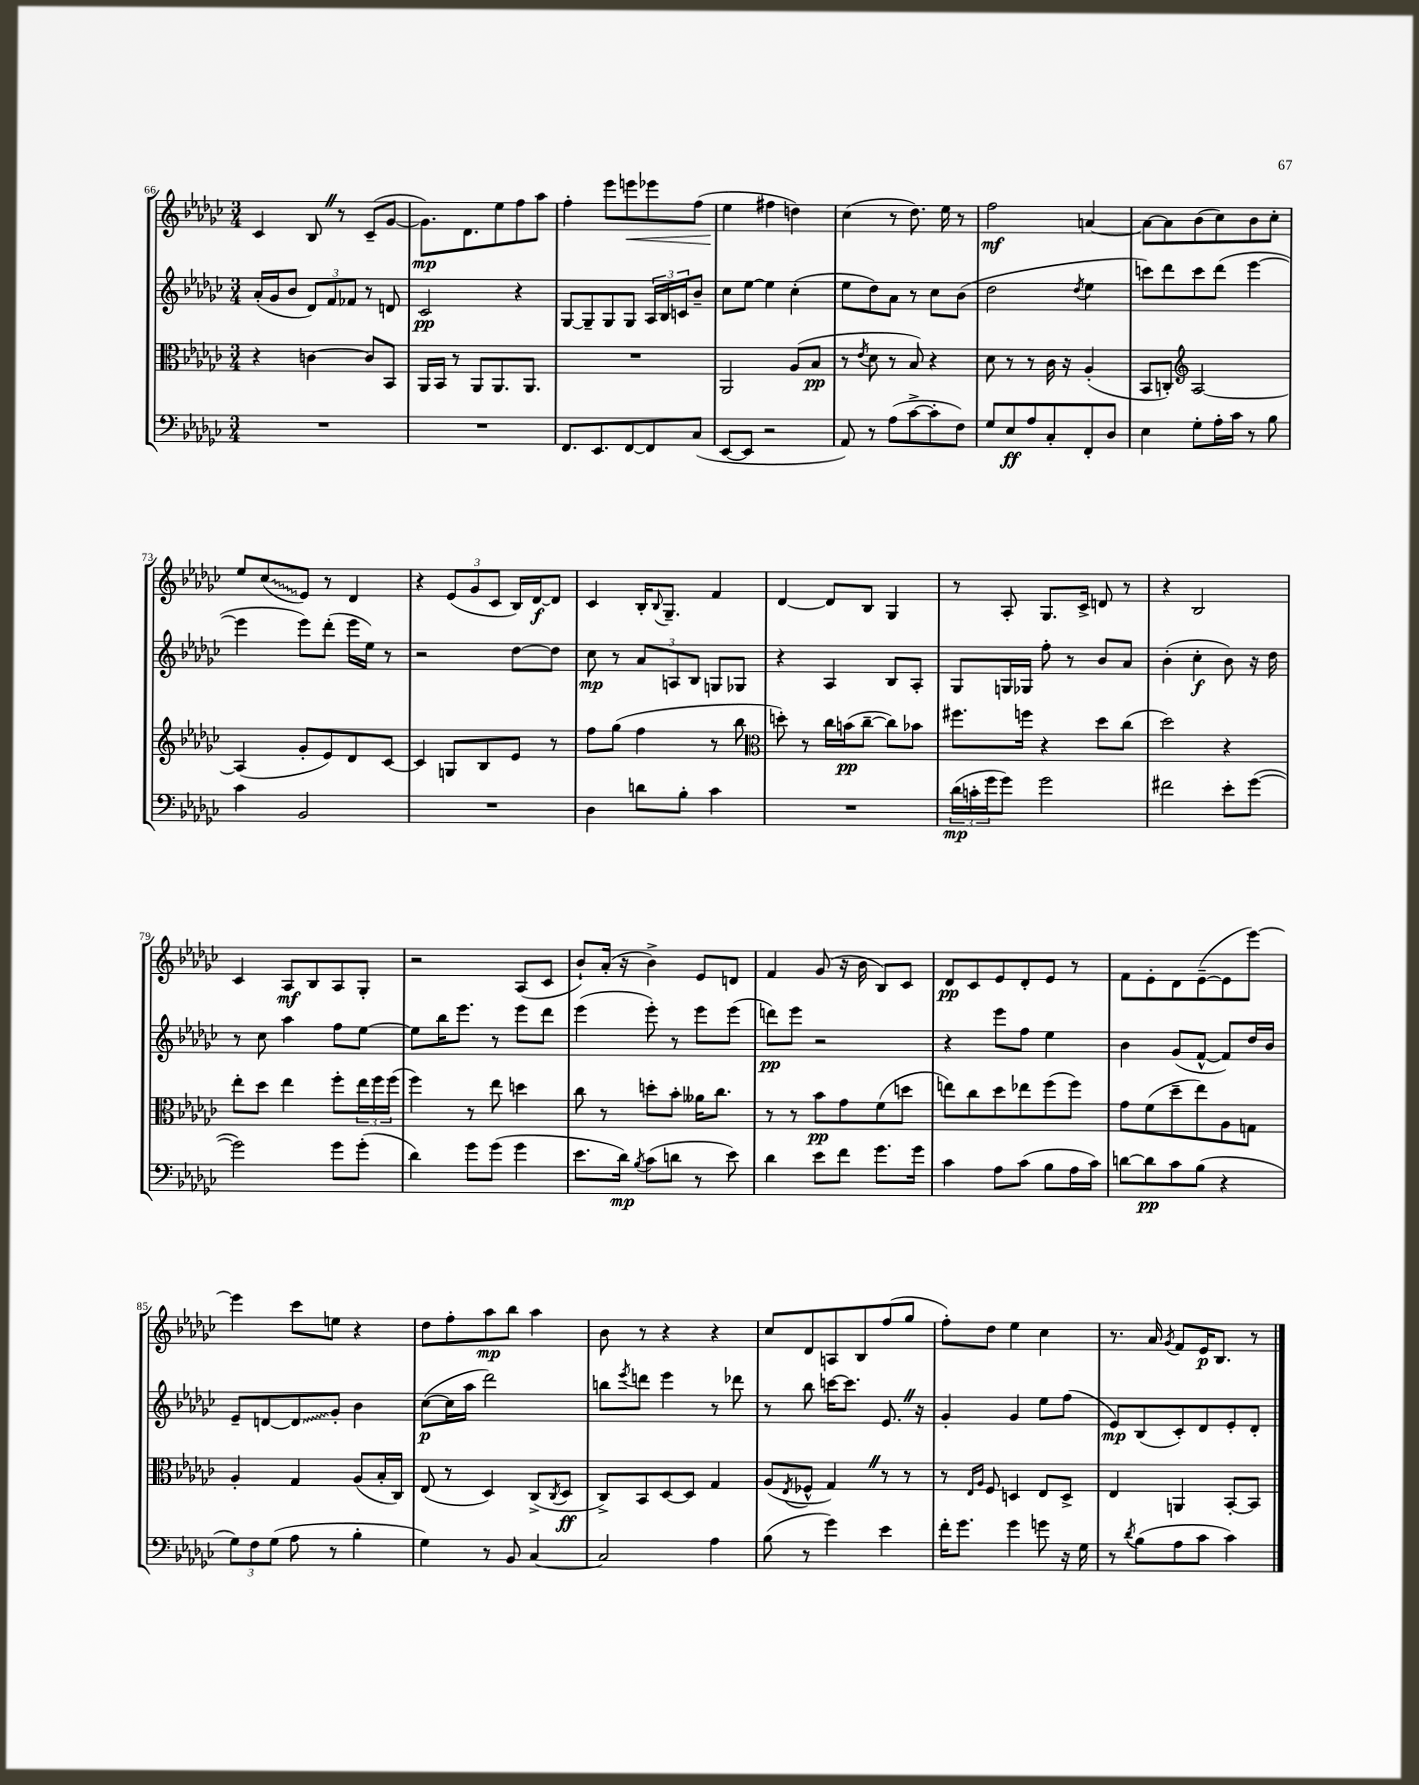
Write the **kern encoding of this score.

**kern	**kern	**kern	**kern
*staff4	*staff3	*staff2	*staff1
*clefF4	*clefC3	*clefG2	*clefG2
*k[b-e-a-d-g-c-]	*k[b-e-a-d-g-c-]	*k[b-e-a-d-g-c-]	*k[b-e-a-d-g-c-]
*M3/4	*M3/4	*M3/4	*M3/4
2.r	4r	(16a-'/LL	4c-/
.	.	16g-/J	.
.	.	8b-/J	.
.	[4c\	12d-/L)	8B-/
.	.	12f/	.
.	.	.	8r
.	.	12f-/J	.
.	8c/]L	8r	(8c-~/L
.	8BB-/J	8d/	[8g-/J
=	=	=	=
2.r	16AA-/LL	2c-/	8.g-\]L)
.	16BB-/JJ	.	.
.	8r	.	.
.	.	.	8.d-\
.	8AA-/L	.	.
.	8.AA-/	.	8ee-\
.	.	4r	8ff\
.	8.AA-/J	.	.
.	.	.	8aa-\J
=	=	=	=
8.FF/L	2.r	[8G-/L	4ff'\
.	.	8G-~/]	.
8.EE-/	.	.	.
.	.	8G-/	8eee-\L
[8FF/	.	8G-/J	8eee\
8FF/]	.	24A-/LL	8eee-\
.	.	24B-/	.
.	.	24c/J	.
(8C-/J	.	8b-~/J	(8ff\J
=	=	=	=
[8EE-/L	2AA-/	8cc-\L	4ee-\
8EE-/]J	.	[8ee-\J	.
2r	.	4ee-\]	4ff#\
.	(8A-/L	(4cc-'\	4dd\)
.	8B-/J	.	.
=	=	=	=
8AA-/)	8r	8ee-\L	(4cc-\
.	8qe-/	.	.
8r	8d-\	8dd-\)	.
(8A-\L	8r	8a-\J	8r
[8c-^\	8B-/)	8r	8.dd-\)
8c-'\]	4r	8cc-\L	.
.	.	.	16ee-\
8F\J)	.	(8b-\J	8r
=	=	=	=
8G-/L	8d-\	2dd-\	2ff\
8E-/	8r	.	.
8A-/	8r	.	.
8C-'/	16c-\	.	.
.	16r	.	.
.	.	8qdd-/	.
8FF'/	(4A-'/	4ee-\	[4a/
8D-/J	.	.	.
=	=	=	=
4E-\	8BB-/L	8ccc\L)	8a\_L
.	8C'/J)	8ddd-\	8a\]
*	*clefG2	*	*
8G-'\L	[2A-/	8ccc\	(8b-\
16A-'\L	.	(8ddd-\J	8cc-\)
16c-\JJ	.	.	.
8r	.	[4eee-\	8b-\
8B-\	.	.	8cc-'\J
=	=	=	=
4c-\	(4A-/]	4eee-\]	8ee-/L
.	.	.	(8cc-/
2BB-/	8g-'/L	8eee-\L)	8e-/J)
.	8e-/)	(8ddd-'\J	8r
.	8d-/	16eee-\LL	4d-/
.	.	16ee-\JJ)	.
.	[8c-/J	8r	.
=	=	=	=
2.r	4c-/]	2r	4r
.	8G/L	.	(12e-/L
.	.	.	12g-/
.	8B-/	.	.
.	.	.	12c-/J
.	8e-/J	[8dd-\L	16B-/LL)
.	.	.	[16d-/J
.	8r	8dd-\]J	8d-/]J
=	=	=	=
4D-\	8ff\L	8cc-\	4c-/
.	(8gg-\J	8r	.
8d\L	4ff\	12a-/L	16B-'/LK
.	.	.	8qqB-/
.	.	.	8.G-~/J
.	.	12A/	.
8B-'\J	.	.	.
.	.	12B-/J	.
4c-\	8r	8G/L	4f/
.	8bb-\	8G-/J	.
=	=	=	=
*	*clefC3	*	*
2.r	8dd'\)	4r	[4d-/
.	8r	.	.
.	16cc-\LL	4A-/	8d-/]L
.	(16b\J	.	.
.	[8cc-~\J	.	8B-/J
.	8cc-\]L)	8B-/L	4G-/
.	8b-\J	8A-'/J	.
=	=	=	=
(24d-\LL	8.ff#\L	8G-/L	8r
24c'\	.	.	.
24g-\J	.	.	.
8g-\J)	.	16G/L	8A-'/
.	16ff\Jk	16G-/JJ	.
2g-\	4r	8ff'\	8.G-/L
.	.	8r	.
.	.	.	16c-^/Jk
.	8dd-\L	8b-/L	8d/
.	(8cc-\J	8a-/J	8r
=	=	=	=
2f#\	2dd-\)	(4b-'\	4r
.	.	4cc-'\	2B-/
8e-'\L	4r	8b-\)	.
([8g-\J	.	16r	.
.	.	16dd-\	.
=	=	=	=
2g-\])	8ee-'\L	8r	4c-/
.	8dd-\J	8cc-\	.
.	4ee-\	4aa-\	8A-/L
.	.	.	8B-/
8g-\L	8ff'\L	8ff\L	8A-/
(8g-'\J	24ee-\L	[8ee-\J	8G-'/J
.	24ff\	.	.
.	(24ff\JJ	.	.
=	=	=	=
4d-\)	4ff\)	8ee-\]L	2r
.	.	16bb-\K	.
.	.	8.eee-\J	.
8g-\L	8r	.	.
(8g-\J	8ee-\	8r	.
4g-\	4dd\	8eee-\L	(8A-/L
.	.	8ddd-\J	8c-/J
=	=	=	=
8.e-\L	8cc-\	(4eee-\	8b-`/L)
.	8r	.	(16a-'/Jk
16d-\Jk)	.	.	16r
8qB-/	.	.	.
(8c-\L	8dd'\L	8eee-'\)	4b-^\)
8d\J	8b-'\J	8r	.
8r	16a--\LK	8eee-\L	8e-/L
.	8.cc-\J	.	.
8e-\)	.	(8eee-\J	8d/J
=	=	=	=
4d-\	8r	8ddd\L)	4f/
.	8r	8eee-\J	.
8e-\L	8b-\L	2r	(8g-/
8f\J	8g-\	.	16r
.	.	.	16b-\
8.g-\L	(8f\	.	8B-/L)
.	8dd\J	.	8c-/J
16g-\Jk	.	.	.
=	=	=	=
4c-\	8ee\L)	4r	8d-/L
.	8cc-\	.	8c-/
8A-\L	8dd-\	8eee-\L	8e-/
(8c-\J	8ee-\	8ff\J	8d-'/
8B-\L	(8ff\	4ee-\	8e-/J
16A-\L	8ff\J)	.	8r
16c-\JJ)	.	.	.
=	=	=	=
[8d\L	8g-\L	4b-\	8f\L
8d\]	(8f\	.	8e-'\
8c-\	8dd-~\	(8g-/L	8d-\
(8B-\J	8ee-\)	[8f^^/J	([8e-~\
4r	8A-\	8f/]L)	8e-\]
.	8G\J	16dd-/L	[8eee-\J)
.	.	16b-/JJ	.
=	=	=	=
12G-\L)	4A-'/	8e-~/L	4eee-\]
12F\	.	.	.
.	.	[8d/	.
(12G-\J	.	.	.
8A-\	4G-/	8d/]	8ccc-\L
8r	.	8g-'/J	8ee\J
4B-'\	(8A-/L	4b-\	4r
.	16B-'/L	.	.
.	16C-/JJ)	.	.
=	=	=	=
4G-\)	(8E-/	([8cc-\L	8dd-\L
.	8r	16cc-\]L	8ff'\
.	.	16aa-\JJ	.
8r	4D-/)	2ddd-\)	8aa-\
8BB-/	.	.	8bb-\J
[4C-/	(8C-^/L	.	4aa-\
.	8qC-/	.	.
.	8D-/J	.	.
=	=	=	=
2C-/]	8C-^/L)	8bb\L	8b-\
.	.	8qeee-/	.
.	8BB-/	8ddd\J	8r
.	[8D-/	4eee-\	4r
.	8D-/]J	.	.
4A-\	4G-/	8r	4r
.	.	8ddd-\	.
=	=	=	=
(8B-\	(8A-/L	8r	8cc-/L
.	8qE-/	.	.
8r	8F-^^/J	8bb-\	8d-/
4g-\)	4G-/)	[16ccc\LK	8A/
.	.	8.ccc\]J	.
.	.	.	8B-/
4e-\	8r	8.e-/	(8ff/
.	8r	.	8gg-/J
.	.	16r	.
=	=	=	=
16f'\LK	8r	4g-'/	8ff'\L)
8.g-\J	.	.	.
.	16qqE-/LL	.	.
.	16qqA-/JJ	.	.
.	8F/	.	8dd-\J
4g-\	4D/	4g-/	4ee-\
8g\	8E-/L	8ee-\L	4cc-\
16r	8D^/J	(8ff\J	.
16G-\	.	.	.
=	=	=	=
8r	4E-/	8e-/L)	8.r
8qd-/	.	.	.
(8B-\L	.	(8B-/	.
.	.	.	16a-/
.	.	.	8qg-/
8A-\	4AA/	8c-'/)	8f/L
8c-\J	.	8d-/	16e-/K
.	.	.	8.B-/J
4c-\)	[8BB-'/L	8e-'/	.
.	8BB-/]J	8d-'/J	8r
==	==	==	==
*-	*-	*-	*-
